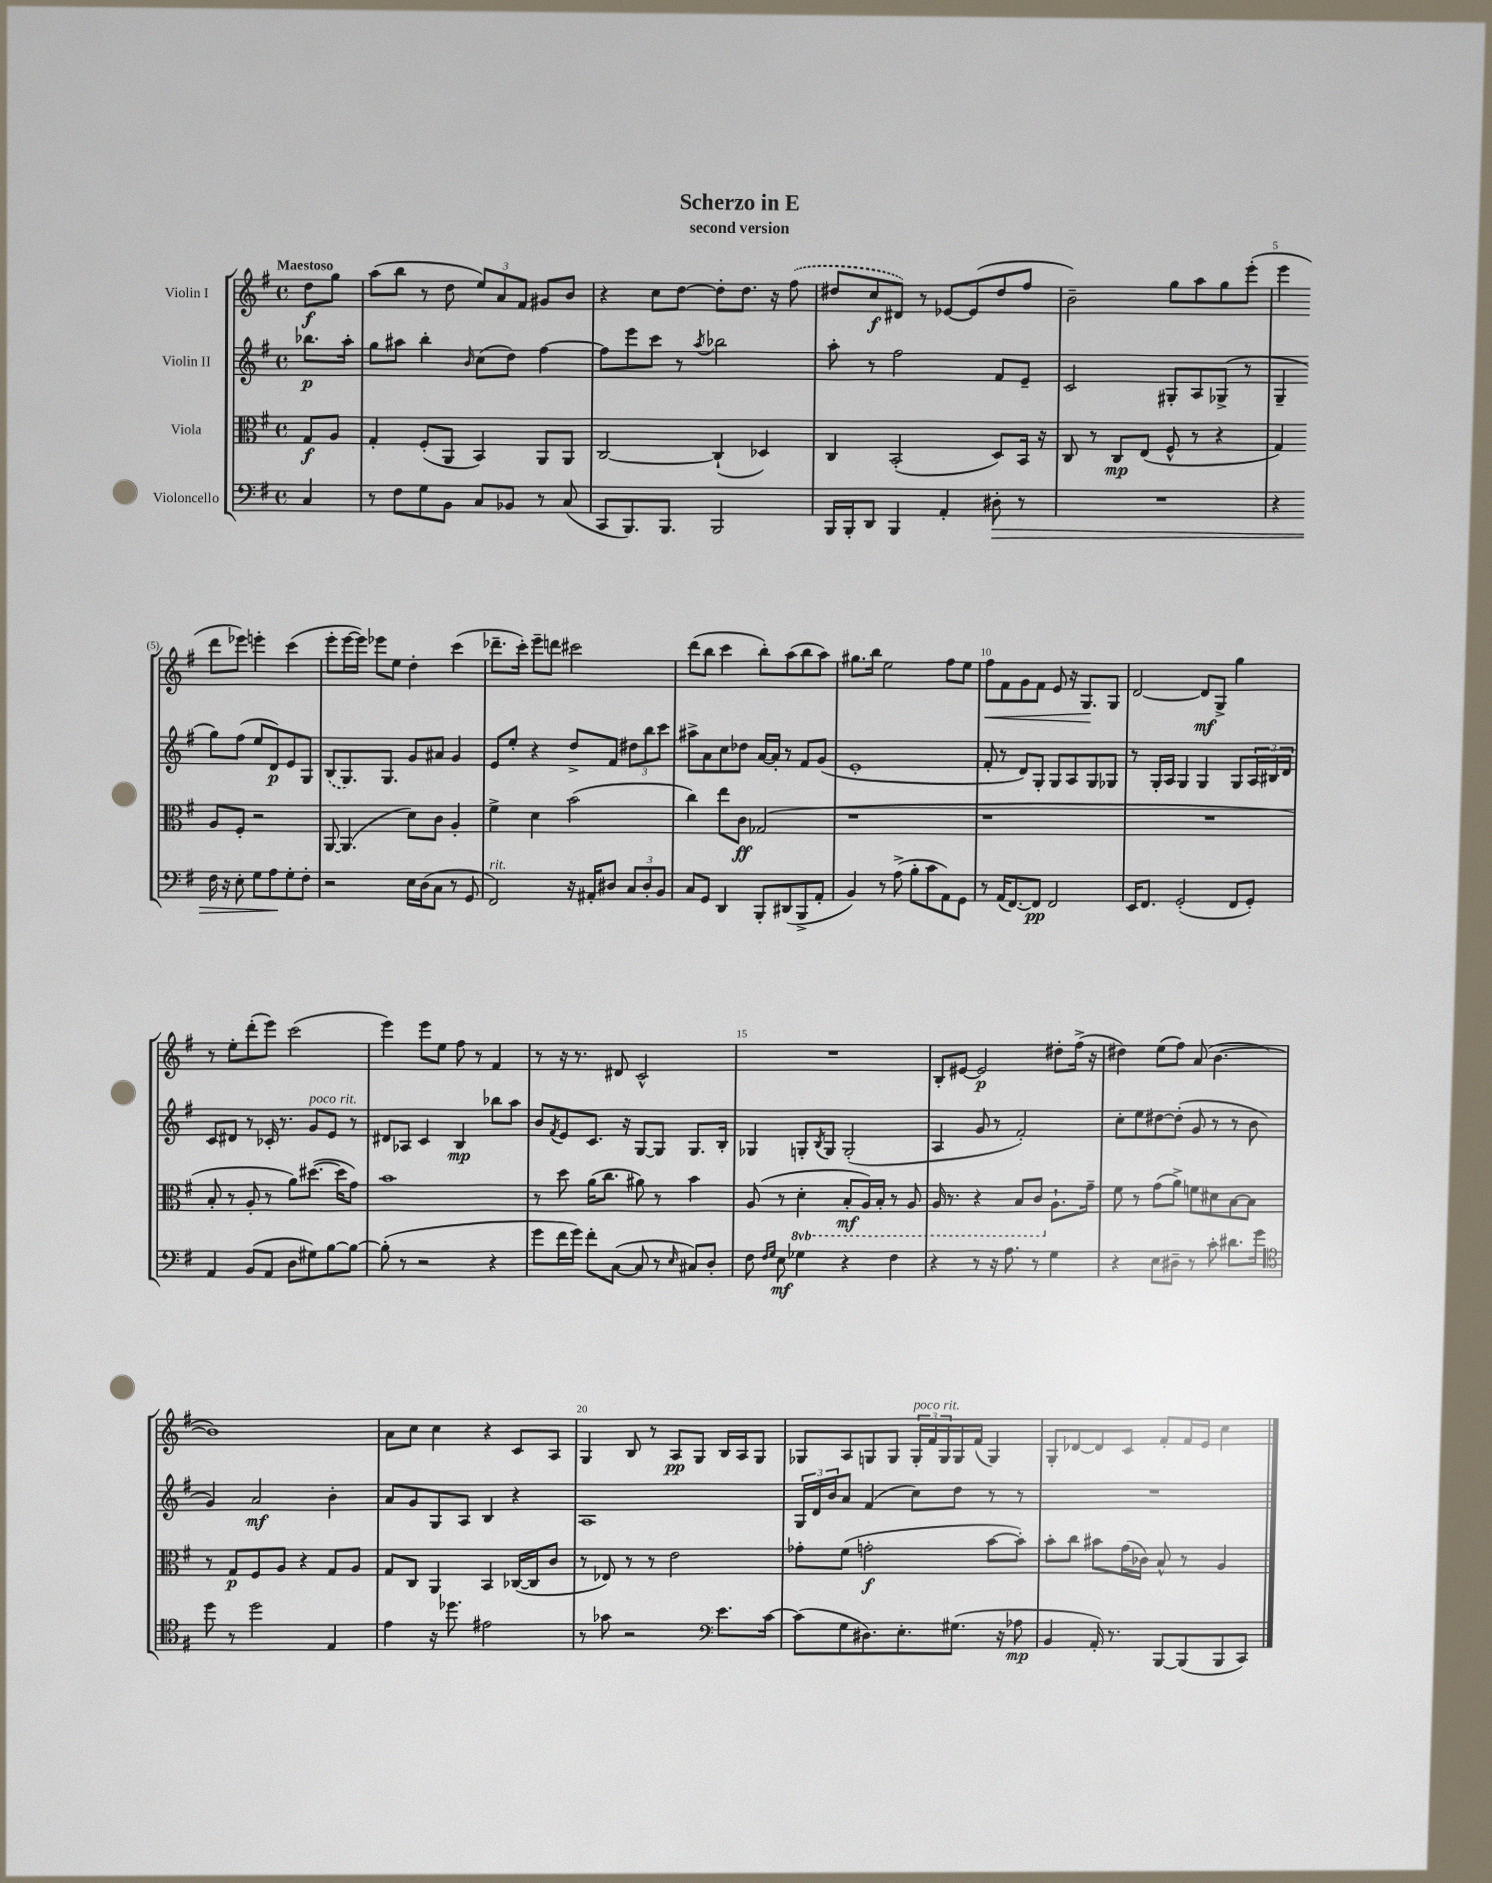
\header { title = "Scherzo in E" subtitle = "second version" }
<<
\new StaffGroup <<
\new Staff = "s0" \with { instrumentName = "Violin I" } {
    \clef treble \key g \major \defaultTimeSignature \time 4/4 \partial 4 \tempo "Maestoso"
    d''8\f g''8 |
    a''8( b''8 r8 d''8 \tuplet 3/2 { e''8) a'8 fis'8 } gis'8 b'8 |
    r4 c''8 d''8~ d''8-. d''8. r16 \once \slurDashed fis''8( |
    dis''8 c''8\f dis'8) r8 ees'8~ ees'8( dis''8 fis''8 |
    b'2--) g''8 a''8 g''8 e'''8-.( |
    e'''4 d'''8 ees'''8) e'''4-. c'''4( |
    e'''8-. e'''16~ e'''16) ees'''8 e''8 d''4-. c'''4( |
    des'''8.-- c'''16-.) e'''8-- d'''8 cis'''2 |
    d'''8( b''8 c'''4 b''8-.) a''8( b''8 a''8) |
    gis''8. b''16 e''2 fis''8 e''8 |
    fis''8\< fis'8 g'8 fis'8 e'8 r16 g8.\! g8 |
    d'2~ d'8\mf g8-> g''4 |
    r8 e''8-. d'''8-.( e'''8) c'''2( |
    e'''4) e'''8 e''8 fis''8 r8 fis'4 |
    r8 r16 r8. dis'8 c'2-^ |
    R1 |
    b8-. eis'8~ eis'2\p dis''8-. fis''16->( r16 |
    dis''4) e''8( fis''8) a'8( b'4.~ |
    b'1) |
    a'8 c''8 c''4 r4 c'8 a8 |
    g4 b8 r8 a8\pp g8 b16 a16 g8 |
    ges8 a8 g8 g8 \tuplet 3/2 { g16-.^\markup { \italic "poco rit." } fis'16 g16 } g16 fis'16( g4) |
    g8-. des'8~ des'8 c'8 fis'8-. fis'16 e'16 c''4 \bar "|." |
}
\new Staff = "s1" \with { instrumentName = "Violin II" } {
    \clef treble \key g \major \defaultTimeSignature \time 4/4 \partial 4
    bes''8.\p a''16-. |
    g''8 ais''8 b''4-. \grace { b'16 } c''8( d''8) fis''4~ |
    fis''8 e'''8 c'''8 r8 \acciaccatura { a''8 } bes''2 |
    a''8-. r8 fis''2 fis'8 e'8-- |
    c'2 gis8-. a8 ges8->( r8 |
    g4-- g''8) fis''8( e''8 d'8\p) e'8 g8 |
    \once \slurDashed b8( g8.) g8. g'8 ais'8 g'4 |
    e'8 e''8-. r4 d''8-> fis'8 \tuplet 3/2 { dis''8 b''8 c'''8 } |
    ais''8-> a'8 c''8 des''8 a'16~ a'16-. r8 fis'8 g'8( |
    e'1-. |
    fis'8-. r8 d'8) g8-. g8 a8 g8 ges8 |
    r8 g16-. a16 g4 g4 g8 \tuplet 3/2 { a16 bis16 d'16 } |
    c'8 dis'8 r8 ces'16-. r8. g'8^\markup { \italic "poco rit." } e'8 r8 |
    dis'8 aes8 c'4 b4\mp bes''8 a''8 |
    b'8 \acciaccatura { fis'8 } e'8 c'8. r16 g8~ g8 g8. b16-. |
    ges4 g8-. \acciaccatura { b8 } g8 g2-.( |
    a4 g'8 r8 fis'2-.) |
    c''8-. e''8 dis''8~ dis''8-.( g'8 r8 r8 b'8 |
    g'4) a'2\mf b'4-. |
    a'8 g'8 g8 a8 b4 r4 |
    a1 |
    \tuplet 3/2 { g16 d'16 b'16 } a'8 fis'4( c''8) d''8 r8 r8 |
    R1 \bar "|." |
}
\new Staff = "s2" \with { instrumentName = "Viola" } {
    \clef alto \key g \major \defaultTimeSignature \time 4/4 \set Staff.ottavationMarkups = #ottavation-simple-ordinals \partial 4
    g8\f a8 |
    g4-. fis8-.( a,8 b,4) a,8 a,8 |
    c2~ c4-!( des4) |
    c4 b,2-.( d8) b,16 r16 |
    c8 r8 c8\mp e8( fis8-^ r8 r4 |
    g4) a8 fis8-. r2 |
    a,8~ a,4.( d'8) c'8 a4-. |
    fis'4-> d'4 b'2( |
    c''4) e''8 c'8\ff ges2( |
    r1 |
    r1 |
    R1 |
    b8-. r8 a8-. r8 a'8) dis''8.~( dis''16 g'8) |
    b'1 |
    r8 d''8 a'16( c''8. ais'8) r8 b'4 |
    a8( r8 \ottava #-1 d4-. b,8-.\mf a,16) b,16-. r8 a,8 |
    a,16 r8. r4 b,8 c8 \ottava #0 a8.-! g'16-- |
    fis'8 r8 g'8( a'8->) f'8 dis'8 b8~ b8 |
    r8 g8\p fis8 a8 r4 g8 a8 |
    g8 c8 a,4 b,4 ces16~( ces16 c'8 |
    r8 ees8) r8 r8 e'2 |
    ges'8-. fis'8( g'2-.\f b'8~ b'8-.) |
    b'8-. c''8 bis'8 g'16( ces'16) b8-^ r8 a4 \bar "|." |
}
\new Staff = "s3" \with { instrumentName = "Violoncello" } {
    \clef bass \key g \major \defaultTimeSignature \time 4/4 \partial 4
    c4 |
    r8 fis8 g8 b,8 c8 bes,8 r8 c8( |
    c,8 b,,8.) b,,8. b,,2 |
    b,,16 b,,16-. d,8 b,,4 a,4-. dis8-.\> r8 |
    R1 |
    r4 fis16 r16 e8-. g8 a8\! g8-. fis8-. |
    r2 e16 d16( c8 r8 g,8 |
    fis,2^\markup { \italic "rit." }) r16 ais,16-. dis8 \tuplet 3/2 { c8 dis8-. b,8 } |
    c8 g,8 d,4 b,,8-. dis,8( b,,8-> a,8-. |
    b,4) r8 a8->( b8-. c'8 a,8) g,8 |
    r8 a,16( fis,8.~) fis,8\pp fis,2 |
    e,16 fis,8. g,2-.( fis,8 g,8-.) |
    a,4 b,8( a,8 d8 gis8) b8~ b8~ |
    b8-.( r8 r2 r4 |
    g'8 fis'16 g'16) fis'8-. c8~( c8 r8 \grace { e16 } cis8) d8-. |
    fis8 \grace { fis16 g16 } e8\mf ges4 r4 fis4 |
    r4 r8 r16 a8. r8 g4 |
    r4 e8 dis8-- r8 c'8-. dis'8. g'16 |
    \clef tenor d''8 r8 d''2 e4 |
    e'4 r16 des''8. eis'2 |
    r8 ges'8 r2 \clef bass e'8. c'16~ |
    c'8( g8 dis8.) e8.-. gis8.( r16 aes8\mp |
    b,4 a,16-.) r8. b,,8~ b,,8( b,,8 c,8) \bar "|." |
}
>>
>>
\layout { \context { \Score \override BarNumber.break-visibility = ##(#f #t #t) barNumberVisibility = #(every-nth-bar-number-visible 5) } }
